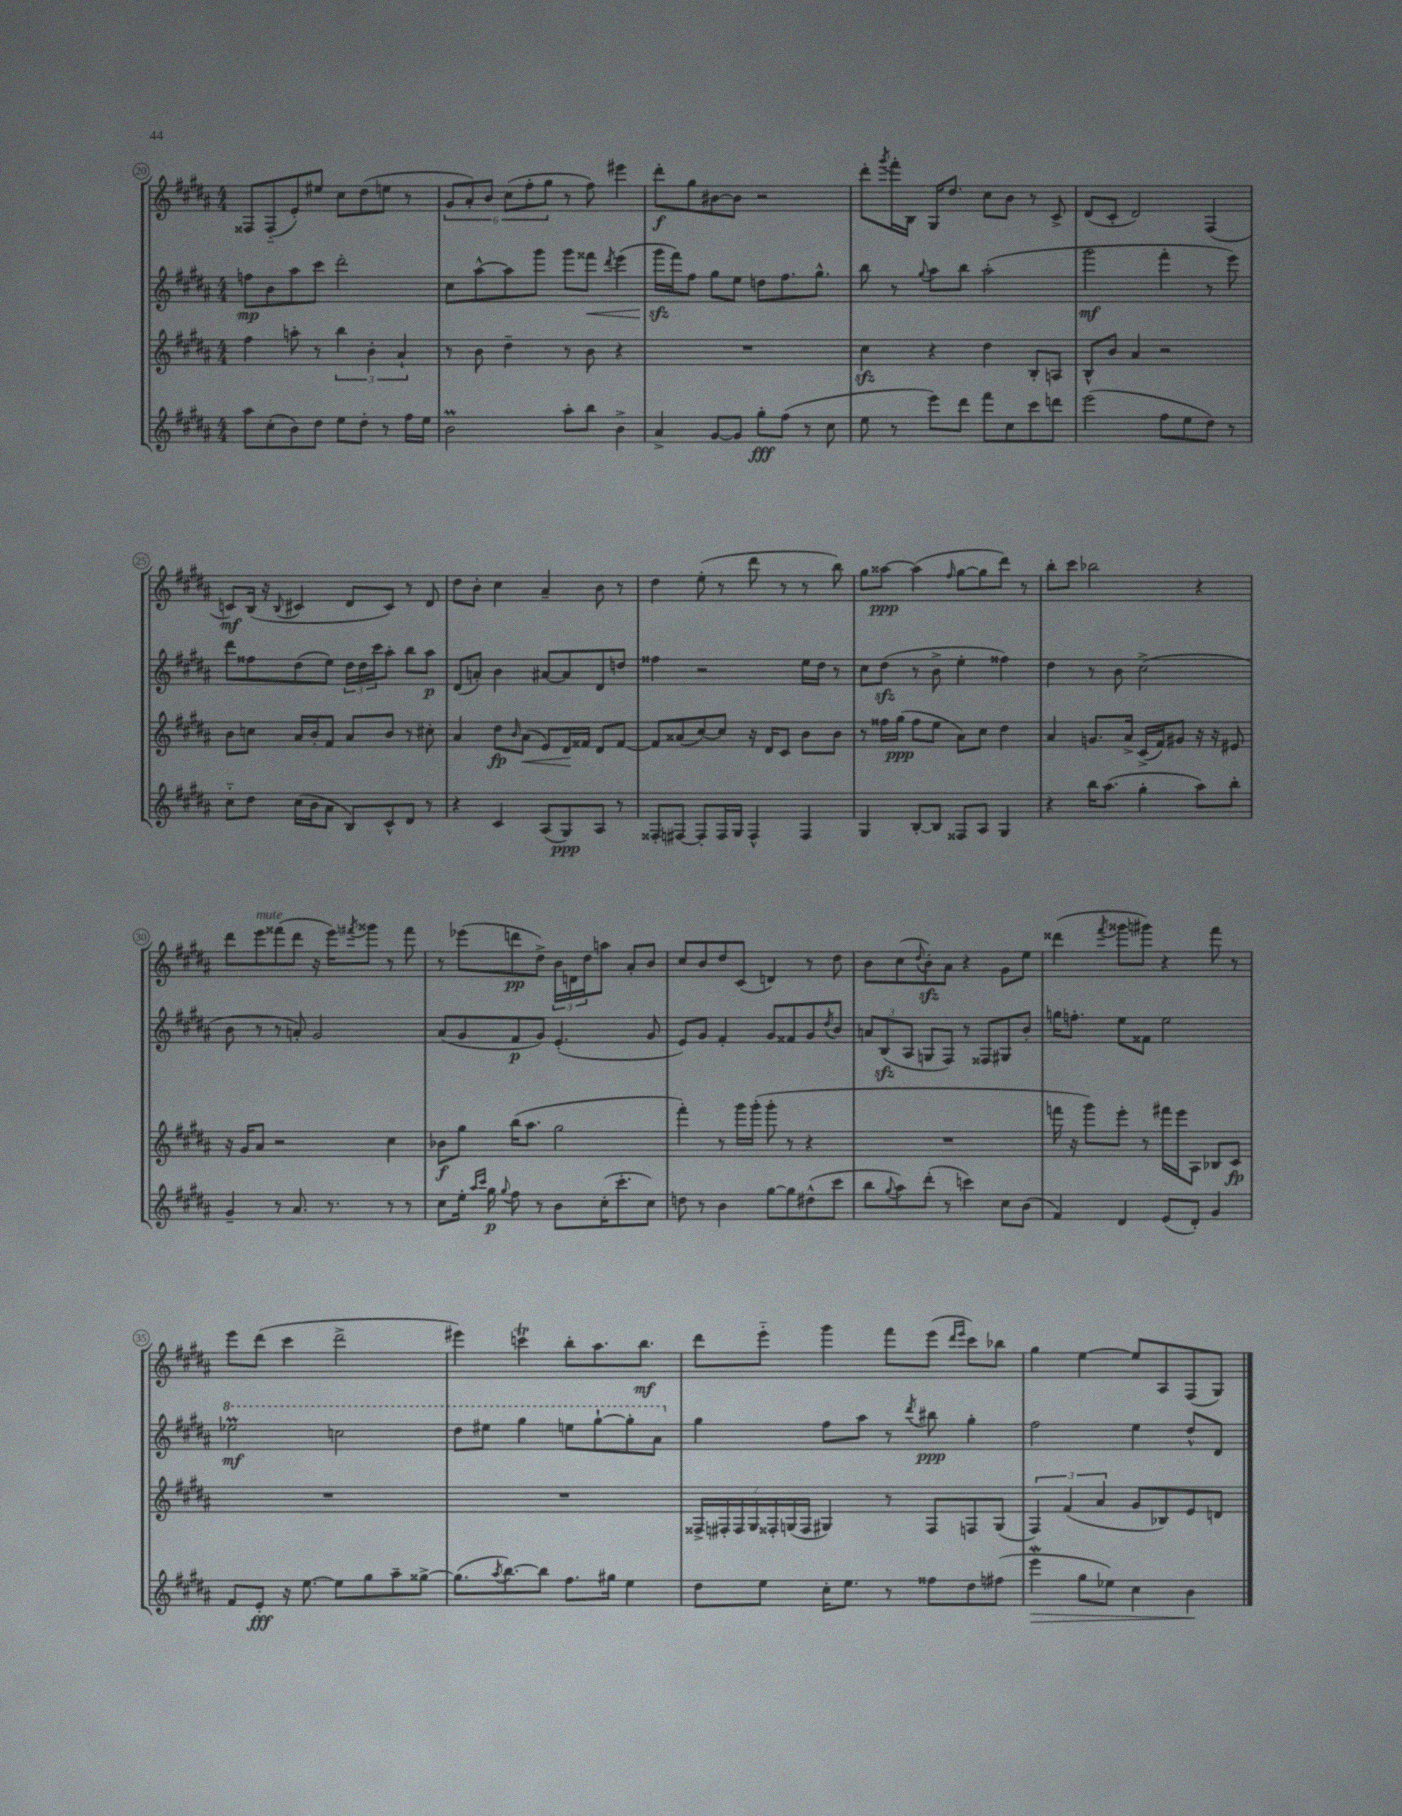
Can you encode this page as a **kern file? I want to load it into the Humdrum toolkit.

**kern	**dynam	**kern	**dynam	**kern	**dynam	**kern	**dynam
*part4	*part4	*part3	*part3	*part2	*part2	*part1	*part1
*staff4	*staff4	*staff3	*staff3	*staff2	*staff2	*staff1	*staff1
*clefG2	*	*clefG2	*	*clefG2	*	*clefG2	*
*k[f#c#g#d#a#]	*	*k[f#c#g#d#a#]	*	*k[f#c#g#d#a#]	*	*k[f#c#g#d#a#]	*
*M4/4	*	*M4/4	*	*M4/4	*	*M4/4	*
=20	=20	=20	=20	=20	=20	=20	=20
8aa#\L	.	4ff#\	.	8ffn\L	mp	8F##X/L	.
(8cc#'\	.	.	.	8b\	.	(8F##/	.
8b\)	.	8aan'\	.	8aa#\	.	8e'/)	.
8dd#\J	.	8r	.	8ccc#\J	.	8ee#X/J	.
8ee\L	.	6bb\	.	2ddd#'\	.	8cc#\L	.
8dd#'\J	.	.	.	.	.	(8dd#\	.
.	.	6b'\	.	.	.	.	.
8r	.	.	.	.	.	8een\J	.
.	.	6a#`/	.	.	.	.	.
16ff#\LL	.	.	.	.	.	8r	.
16ee\JJ	.	.	.	.	.	.	.
=21	=21	=21	=21	=21	=21	=21	=21
2bM\	.	8r	.	8cc#\L	.	12g#/L	.
.	.	.	.	.	.	12a#'/)	.
.	.	8b\	.	[8aa#^^\	.	.	.
.	.	.	.	.	.	12b/J	.
.	.	4dd#~\	.	8aa#\]	.	(12cc#\L	.
.	.	.	.	.	.	12ff#'\	.
.	.	.	.	8ggg#\J	.	.	.
.	.	.	.	.	.	12gg#\J	.
8aa#'\L	.	8r	.	8ggg#\L	.	8r	.
!	!	!	!	!	!LO:HP:b	!	!
8bb\J	.	8b\	.	8fff##X\J	<	8ff#\)	.
.	.	.	.	8qddd#/	.	.	.
4b^\	.	4r	.	(4eee\	.	4eee#X\	.
=22	=22	=22	=22	=22	=22	=22	=22
4a#^/	.	1r	.	16ggg#zz\LL	.	8ddd#'\L	f
.	.	.	.	16fff#\J)	[	.	.
.	.	.	.	8ff#\J	.	8gg#\	.
[8g#/L	.	.	.	8gg#\L	.	[8b#X\	.
8g#/J]	.	.	.	8ee\J	.	8b#\J]	.
8gg#'\L	fff	.	.	8ddn\L	.	2r	.
(8ff#\J	.	.	.	8.ff#\	.	.	.
8r	.	.	.	.	.	.	.
.	.	.	.	8.gg#^^\J	.	.	.
8cc#\	.	.	.	.	.	.	.
=23	=23	=23	=23	=23	=23	=23	=23
8ee\	.	4cc#zz\	.	8bb\	.	8ddd#'\L	.
.	.	.	.	.	.	8qggg#/	.
8r	.	.	.	8r	.	16fff#'\L	.
.	.	.	.	.	.	16B\JJ	.
.	.	.	.	8qqgg#/	.	.	.
8eee\L)	.	4r	.	8aa#\L	.	16G#/KL	.
.	.	.	.	.	.	8.dd#/J	.
8ddd#\J	.	.	.	8bb\J	.	.	.
8fff#\L	.	4dd#\	.	(2aa#'\	.	8cc#\L	.
8cc#\	.	.	.	.	.	8b\J	.
8ccc#\	.	8B'/L	.	.	.	8r	.
8dddn\J	.	8An/J	.	.	.	8c#^/	.
=24	=24	=24	=24	=24	=24	=24	=24
(2eee\	.	8B^^/L	.	2ggg#\	mf	(8d#/L	.
.	.	8b/J	.	.	.	8c#'/J	.
.	.	4a#/	.	.	.	2d#/)	.
8ff#\L	.	2r	.	4fff#'\	.	.	.
8ee\	.	.	.	.	.	.	.
8dd#\J)	.	.	.	8r	.	(4F#/	.
8r	.	.	.	8eee\)	.	.	.
!!LO:LB:g=z
=25	=25	=25	=25	=25	=25	=25	=25
8cc#\L	.	8b\L	.	8ddd#\L	.	8cn/L)	mf
8dd#\J	.	8ccn\J	.	8ff##X\	.	(16B/Jk	.
.	.	.	.	.	.	16r	.
.	.	.	.	.	.	8qqB/	.
(16cc#\LL	.	16a#/LL	.	(8dd#\	.	4c#X/	.
16b\J	.	16b'/J	.	.	.	.	.
8a#\J	.	8f#/J	.	8ee\J)	.	.	.
8B/L)	.	8a#/L	.	24dd#\LL	.	8d#/L	.
.	.	.	.	24dd#\	.	.	.
.	.	.	.	24ccc#\J	.	.	.
8c#^^/	.	8b/J	.	8aa#'\J	.	8c#/J)	.
8d#/J	.	8r	.	8bb\L	.	8r	.
8r	.	8cc#X'\	.	8aa#\J	p	8d#/	.
=26	=26	=26	=26	=26	=26	=26	=26
4r	.	4a#/	.	(8d#/L	.	8dd#\L	.
.	.	.	.	8an'/J)	.	8b'\J	.
4c#/	.	8dd#\L	fp	4b\	.	4cc#\	.
.	.	16qqb/	.	.	.	.	.
!	!	!	!LO:HP:b	!	!	!	!
.	.	(8a#\J	<	.	.	.	.
(8A#/L	.	8e/L)	.	[8a#X/L	.	4a#~/	.
8G#/)	ppp	16d#/L	.	8a#/]	.	.	.
.	.	16f##X/JJ	[	.	.	.	.
8A#/J	.	8d#/L	.	8d#/	.	8b\	.
8r	.	[8f##/J	.	8ddn/J	.	8r	.
=27	=27	=27	=27	=27	=27	=27	=27
8F##X'/L	.	8f##/L]	.	4ff##X\	.	4dd#\	.
[8F#X/J	.	(8a##X/	.	.	.	.	.
8F#'/L]	.	[8cc#/)	.	2r	.	(8ee'\	.
16F#/L	.	8cc#/J]	.	.	.	8r	.
16G#/JJ	.	.	.	.	.	.	.
4F#^^/	.	16r	.	.	.	8ddd#\	.
.	.	16d#/KL	.	.	.	.	.
.	.	8c#/J	.	.	.	8r	.
4F#/	.	8b\L	.	16ee\LL	.	8r	.
.	.	.	.	16dd#\JJ	.	.	.
.	.	8b\J	.	8r	.	8bb\)	.
=28	=28	=28	=28	=28	=28	=28	=28
4G#/	.	8r	.	8cc#\L	.	8gg#\L	.
.	.	16ff##X\LL	.	(8dd#zz\J	.	[8aa##X\J	ppp
.	.	(16gg#\JJ	ppp	.	.	.	.
[8B'/L	.	8ff##\L	.	8r	.	(4aa##\]	.
8B/J]	.	8ee\J	.	8b^\	.	.	.
.	.	.	.	.	.	16qqff#/	.
8F##X/L	.	8a#\L)	.	4ee'\	.	[8gg#\L	.
8A#/J	.	8cc#\J	.	.	.	8gg#\]	.
4G#/	.	4dd#\	.	4ff##X\)	.	8ddd#\J)	.
.	.	.	.	.	.	8r	.
=29	=29	=29	=29	=29	=29	=29	=29
4r	.	4a#/	.	4dd#\	.	8bb'\L	.
.	.	.	.	.	.	8ccc#\J	.
16bb\KL	.	8.gn/L	.	8r	.	2bb-X\	.
(8.aa#\J	.	.	.	.	.	.	.
.	.	.	.	8b\	.	.	.
.	.	16a#^/Jk	.	.	.	.	.
4gg#'\	.	(16c#^/LL	.	(2cc#^\	.	.	.
.	.	16f#/J)	.	.	.	.	.
.	.	8g#X/J	.	.	.	.	.
8aa#\L)	.	16r	.	.	.	4r	.
.	.	16r	.	.	.	.	.
8bb'\J	.	8e#X/	.	.	.	.	.
!!LO:LB:g=z
=30	=30	=30	=30	=30	=30	=30	=30
4g#~/	.	16r	.	8b\	.	8ddd#\L	.
.	.	16g#/KL	.	.	.	.	.
!	!	!	!	!	!	!LO:TX:a:i:t=mute	!
.	.	8a#/J	.	8r	.	8eee\	.
8r	.	2r	.	8r	.	(8fff##X\	.
8.a#/	.	.	.	8an'/)	.	8ddd#\J	.
.	.	.	.	2g#/	.	16r	.
8.r	.	.	.	.	.	16eee\KL)	.
.	.	.	.	.	.	8qfff#X/	.
.	.	.	.	.	.	8ggg##X\J	.
8r	.	4cc#\	.	.	.	8r	.
8r	.	.	.	.	.	8fff#\	.
=31	=31	=31	=31	=31	=31	=31	=31
8cc#\L	.	8b-X\L	f	(8a#/L	.	8r	.
16ee'\Jk	.	8gg#\J	.	8g#/	.	(8eee-X\L	.
16qqaa#/LL	.	.	.	.	.	.	.
16qqccc#/JJ	.	.	.	.	.	.	.
16gg#\	p	.	.	.	.	.	.
8qqgg#/	.	.	.	.	.	.	.
8ff#\	.	(16bb\KL	.	8f#/	p	8dddn\	pp
.	.	8.aa#\J	.	.	.	.	.
8r	.	.	.	8g#/J)	.	8dd#^\J)	.
8b\L	.	2gg#\	.	(4.e'/	.	24b\LL	.
.	.	.	.	.	.	24dn\	.
.	.	.	.	.	.	24dd#\J	.
(16cc#'\K	.	.	.	.	.	8aan\J	.
8.ccc#'\	.	.	.	.	.	.	.
.	.	.	.	.	.	8a#'/L	.
8cc#\J)	.	.	.	8g#/	.	8b/J	.
=32	=32	=32	=32	=32	=32	=32	=32
8ddn\	.	4fff#'\)	.	8e/L)	.	8cc#/L	.
8r	.	.	.	8g#/J	.	8b/	.
4b\	.	8r	.	4f#'/	.	8dd#/	.
.	.	16ggg#\LL	.	.	.	(8c#/J	.
.	.	(16ggg#'\JJ	.	.	.	.	.
[8gg#\L	.	8ggg#'\	.	8g#/L	.	4dn/)	.
8gg#\]	.	8r	.	8f##X/	.	.	.
(8dd#X^^\	.	4r	.	8g#/	.	8r	.
.	.	.	.	8qdd#/	.	.	.
8ccc#\J	.	.	.	8b/J	.	8dd#\	.
=33	=33	=33	=33	=33	=33	=33	=33
8bb\L	.	1r	.	12an/L	.	8b\L	.
.	.	.	.	(12Bzz/	.	.	.
8qqgg#/	.	.	.	.	.	.	.
8aa#\)	.	.	.	.	.	(8cc#\	.
.	.	.	.	12A#/J	.	.	.
.	.	.	.	.	.	8qqdd#/	.
(8ddd#'\J	.	.	.	8Gn/L	.	8bzz'\)	.
8r	.	.	.	8F#/J)	.	8a#\J	.
4cccn\)	.	.	.	8r	.	4r	.
.	.	.	.	8F##X/L	.	.	.
8cc#\L	.	.	.	8G#X/	.	8g#\L	.
(8b\J	.	.	.	8b'/J	.	8ee\J	.
=34	=34	=34	=34	=34	=34	=34	=34
4f#/)	.	16fffn\	.	16ggn\KL	.	(4ddd##X\	.
.	.	16r	.	8.ffn'\J	.	.	.
.	.	8ggg#\L)	.	.	.	.	.
.	.	.	.	.	.	8qfff#/	.
4d#/	.	8eee'\J	.	8ee\L	.	8ggg##X\L	.
.	.	8r	.	8f##X\J	.	8ggg#X\J)	.
(8e/L	.	16fff#X\LL	.	2ee\	.	4r	.
.	.	16eee\J	.	.	.	.	.
8d#'/J)	.	8A#\J	.	.	.	.	.
4g#/	.	8B-X/L	.	.	.	8fff#\	.
.	.	8c#/J	fp	.	.	8r	.
!!LO:LB:g=z
=35	=35	=35	=35	=35	=35	=35	=35
*	*	*	*	*8va	*	*	*
8f#/L	.	1r	.	2eee-XM\	mf	8eee\L	.
8e'/J	fff	.	.	.	.	(8ddd#\J	.
16r	.	.	.	.	.	4ccc#\	.
[8.ee\	.	.	.	.	.	.	.
8ee\L]	.	.	.	2cccn\	.	2ddd#^\	.
8gg#\	.	.	.	.	.	.	.
8aa#~\	.	.	.	.	.	.	.
[8gg##X^\J	.	.	.	.	.	.	.
=36	=36	=36	=36	=36	=36	=36	=36
(8.gg##\L]	.	1r	.	8ddd#\L	.	4eee#X\)	.
.	.	.	.	8eee#X\J	.	.	.
8qaa#/	.	.	.	.	.	.	.
[8.bb\)	.	.	.	.	.	.	.
.	.	.	.	4ggg#\	.	4cccnT\	.
8bb\J]	.	.	.	.	.	.	.
8.ff#\L	.	.	.	8eeen\L	.	8bb'\L	.
.	.	.	.	[8ggg#`\	.	8.aa#\	.
16gg#X\Jk	.	.	.	.	.	.	.
4ee\	.	.	.	8ggg#'\]	.	.	.
.	.	.	.	.	.	8.bb\J	mf
.	.	.	.	8aa#\J	.	.	.
=37	=37	=37	=37	=37	=37	=37	=37
*	*	*	*	*X8va	*	*	*
8dd#\L	.	28F##X^/LL	.	4gg#\	.	8ddd#\L	.
.	.	28F#X'/	.	.	.	.	.
.	.	28F#/	.	.	.	.	.
.	.	28G#/	.	.	.	.	.
8ee\J	.	.	.	.	.	8eee\J	.
.	.	28F##X'/	.	.	.	.	.
.	.	(28Gn/	.	.	.	.	.
.	.	28F##/JJ	.	.	.	.	.
16cc#'\KL	.	4G#X/)	.	8ff#\L	.	4ggg#\	.
8.ee\J	.	.	.	.	.	.	.
.	.	.	.	8aa#\J	.	.	.
8r	.	8r	.	8r	.	8fff#\L	.
.	.	.	.	8qddd#/	.	.	.
8ff##X\L	.	8F##/L	.	8bb#X\	ppp	(8eee\J	.
.	.	.	.	.	.	16qqddd#/LL	.
.	.	.	.	.	.	16qqeee/JJ	.
8dd#\	.	8Fn/	.	4gg#'\	.	8ccc#\L)	.
(8ff#X\J	.	(8G#/J	.	.	.	8bb-X\J	.
=38	=38	=38	=38	=38	=38	=38	=38
!	!LO:HP:b	!	!	!	!	!	!
4eeew\	>	6F#/)	.	2ff#\	.	4gg#\	.
.	.	(6f#/	.	.	.	.	.
8gg#\L	.	.	.	.	.	[4ee\	.
.	.	6a#/	.	.	.	.	.
8ee-X\J)	.	.	.	.	.	.	.
4cc#\	.	8g#/L	.	4ee\	.	8ee/L]	.
.	.	8B-X/)	.	.	.	8A#/	.
4b\	.	8e/	.	8dd#^^/L	.	(8F#/	.
.	.	8dn/J	.	8d#/J	.	8G#/J)	.
.	]	.	.	.	.	.	.
==	==	==	==	==	==	==	==
*-	*-	*-	*-	*-	*-	*-	*-
